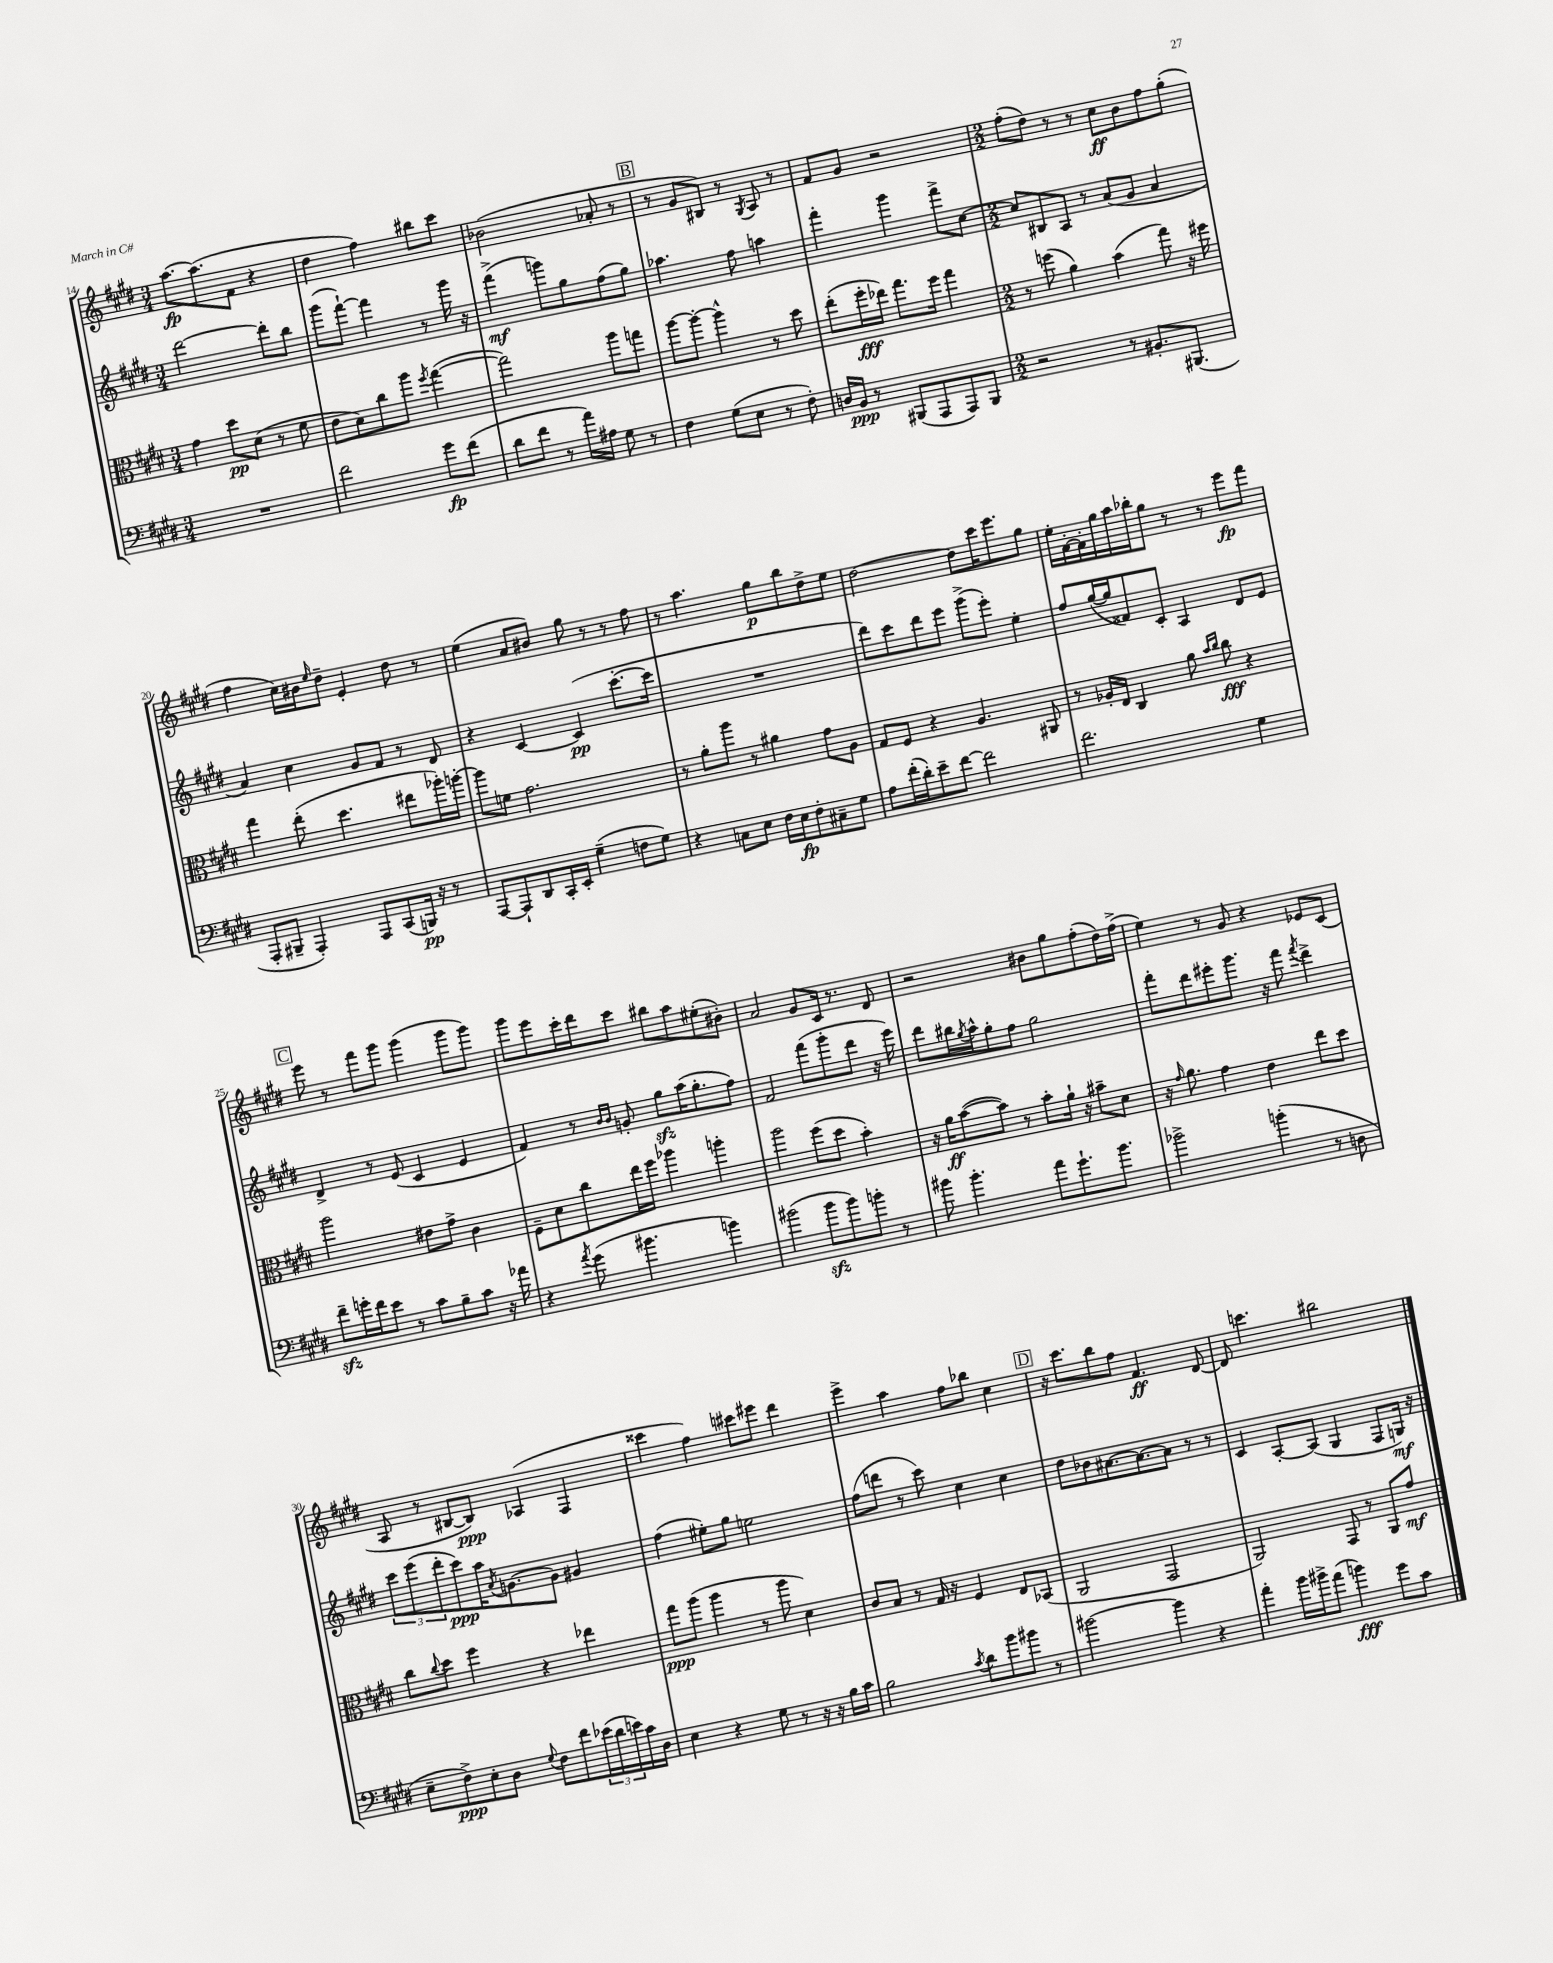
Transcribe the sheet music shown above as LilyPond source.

<<
\new StaffGroup <<
\new Staff = "s0" {
    \clef treble \key e \major \numericTimeSignature \time 3/4
    a''8.~\fp a''8.( fis'8 r4 |
    dis''4 fis''4) bis''8 cis'''8 |
    bes'2( aes'8-. r8 |
    \mark \markup { \box "B" } r8 gis'8 bis8) r8 \acciaccatura { gis8 } a8 r8 |
    fis'8 gis'8 r2 |
    \numericTimeSignature \time 2/2 fis''8-.( dis''8) r8 r8 cis''8\ff b'8 fis''8 gis''8-.( |
    fis''4 cis''16) bis'16 \grace { e''16 } dis''8-- e'4-. dis''8 r8 |
    e''4( a'8 bis'8) gis''8 r8 r8 fis''8 |
    r8 a''4. gis''8\p b''8 dis''8-> e''8 |
    dis''2~ dis''8 cis'''16 e'''8. gis''8 |
    e''16-. fis'16~-. fis'16-. gis''16 a''16 bes''16-. gis''8 r8 r8 e'''8\fp fis'''8 |
    \mark \markup { \box "C" } e'''8 r8 fis'''8 gis'''8 gis'''4( gis'''8 gis'''8) |
    gis'''8 e'''8 cis'''16-. dis'''16 cis'''8 bis''8 a''8 eis''8-.( bis'8-.) |
    a'2 gis'8 cis'16 r8. dis'8 |
    r2 bis'8 gis''8 fis''8-.( dis''16) fis''16->( |
    e''4) r8 gis'8 r4 ees'8 cis'8( |
    a8 r8 bis8~ bis8\ppp) aes4( fis4 |
    cisis'''4 fis''4) cis'''8 eis'''8 dis'''4 |
    e'''4-> a''4 fis''8 bes''8 cis''4 |
    \mark \markup { \box "D" } r16 cis'''8. b''8 fis''8 fis'4.\ff dis'8~ |
    dis'8 c'''4. bis''2 \bar "|." |
}
\new Staff = "s1" {
    \clef treble \key e \major \numericTimeSignature \time 3/4
    dis'''2~ dis'''8-. b''8 |
    gis'''8( fis'''8~-!) fis'''4 r8 gis'''16 r16 |
    fis'''4->\mf( g'''8) gis''8 fis''8( gis''8) |
    \mark \markup { \box "B" } aes''4. fis''8 a''4 |
    fis'''4-. gis'''4 fis'''8-> cis''8~ |
    \numericTimeSignature \time 2/2 cis''8 bis8 a8 r8 a'8( gis'8 a'4 |
    a'4) cis''4 gis'8 fis'8 r8 dis'8 |
    r4 cis'4~ cis'4\pp( cis'''8.~-. cis'''16 |
    R1 |
    dis'''8) cis'''8 dis'''8 e'''8 gis'''8->( e'''8-.) e''4-. |
    fis''8 gis''16~( gis''16 fisis'8) cis'8-. a4 dis'8 e'8 |
    \mark \markup { \box "C" } dis'4-> r8 e'8( cis'4 e'4 |
    fis'4) r8 \grace { b'16 b'16 } g'8-. gis''8\sfz a''16( gis''8.-. fis''8) |
    fis'2 fis'''8( gis'''8-. dis'''8 r16 e'''16) |
    dis'''8 bis''16 \acciaccatura { gis''8 } a''16-^ gis''8-. fis''8 gis''2 |
    fis'''8-. dis'''8 eis'''8-. gis'''8. r16 fis'''8 \acciaccatura { fis'''8 } dis'''4-> |
    \tuplet 3/2 { cis'''8 e'''8( dis'''8-. } cis'''8\ppp) a''16 \acciaccatura { a'8 } g'8.~ g'8 gis'4 |
    fis''4( eis''8-.) gis''8 e''2 |
    fis''8( d'''8 r8 cis'''8) cis''4 cis''4 |
    \mark \markup { \box "D" } dis''8 bes'8 ais'8.~ ais'8.~ ais'8 r8 r8 |
    cis'4 a8~-. a8( gis4 fis8 g16\mf) r16 \bar "|." |
}
\new Staff = "s2" {
    \clef alto \key e \major \numericTimeSignature \time 3/4
    gis'4 dis''8\pp dis'8( r8 fis'8 |
    e'8 dis'8) cis''8 a''8 \acciaccatura { fis''8 } gis''4~( |
    gis''2) a''8 g''8 |
    \mark \markup { \box "B" } a''8~ a''8~-. a''4-^ r8 dis''8 |
    e''8-.( fis''16-.\fff ees''16) gis''8. fis''16 gis''4 |
    \numericTimeSignature \time 2/2 r8 f''8( a'4) b'4( gis''8) r16 fis''16 |
    gis''4 e''8-.( dis''4. eis''8 aes''16-.) a''16~-. |
    a''8 f'8 gis'2. |
    r8 a'8-. a''8 r8 ais'4 gis'8 a8 |
    gis8 fis8 r4 a4. ais,8 |
    r8 aes16-. e16 cis4 a'8 \grace { b'16 cis''16 } cis''8\fff r4 |
    \mark \markup { \box "C" } a''2 eis'8 gis'8-> cis'4 |
    fis8-- dis'8 cis''8 e''16 fis''16 aes''4 a''4-. |
    a''2 fis''8( dis''8 b'4-.) |
    r16 a'16\ff b'8~( b'8) r8 b'8-. a'16-! r16 bis'8-- dis'8 |
    r16 \grace { gis'16 } a'8. gis'4 e'4 e''8 dis''8 |
    cis''8 \appoggiatura { cis''8 } dis''8 fis''4 r4 ees''4 |
    gis''8\ppp a''8( a''4 r8 a''8 dis'4) |
    cis'8 b8 r8 gis16 r16 fis4 e8 bes,8( |
    \mark \markup { \box "D" } a,2 gis,2 |
    a,2) gis,8 r8 a,8 gis'8\mf \bar "|." |
}
\new Staff = "s3" {
    \clef bass \key e \major \numericTimeSignature \time 3/4
    R2. |
    fis'2 gis'8\fp fis'8( |
    dis'8 fis'8 r8 a'16) ais16 gis8 r8 |
    \mark \markup { \box "B" } fis4 gis8( e8 r8 fis8-.) |
    d16 b,16\ppp r8 bis,,8( a,,8 a,,8) bis,,8 |
    \numericTimeSignature \time 2/2 r2 r8 bis,8.-. bis,,8.( |
    a,,8-. bis,,8-- a,,4-.) a,,8 cis,8( b,,16\pp) r16 r8 |
    a,,8~ a,,8-! dis,8 cis,16-. e,16-. gis4--( f8 gis8) |
    r4 c8 e8 fis16 e16\fp fis8-. cis8-- gis8 |
    a8 fis'16-.( dis'16-.) e'8-- fis'8~ fis'2 |
    fis'2. gis4 |
    \mark \markup { \box "C" } fis'8--\sfz g'16-. fis'16 e'8 r8 cis'8 b8-- cis'8 r16 aes'16 |
    r4 \acciaccatura { a'8 } gis'8( bis'4. b'4) |
    bis'2( bis'8\sfz bis'8) b'8-. r8 |
    bis'8 bis'4.-. a'8 gis'8.-! bis'8. |
    bes'2-> b'4-.( r8 d8 |
    e8-- fis8->\ppp) e8-. dis8 \appoggiatura { gis8 } fis8 fis'8 \tuplet 3/2 { ees'16( dis'16 e'16) } cis'16 dis16 |
    e4 r4 gis8 r8 r16 r16 b16 cis'16 |
    b2 \acciaccatura { cis'8 } dis'8 b'8 bis'8 r8 |
    \mark \markup { \box "D" } bis'2~ bis'4 r4 |
    a'4-. b'16 bis'16-> a'8( b'4\fff) gis'8 cis'8 \bar "|." |
}
>>
>>
\layout { \context { \Score currentBarNumber = #14 } }
